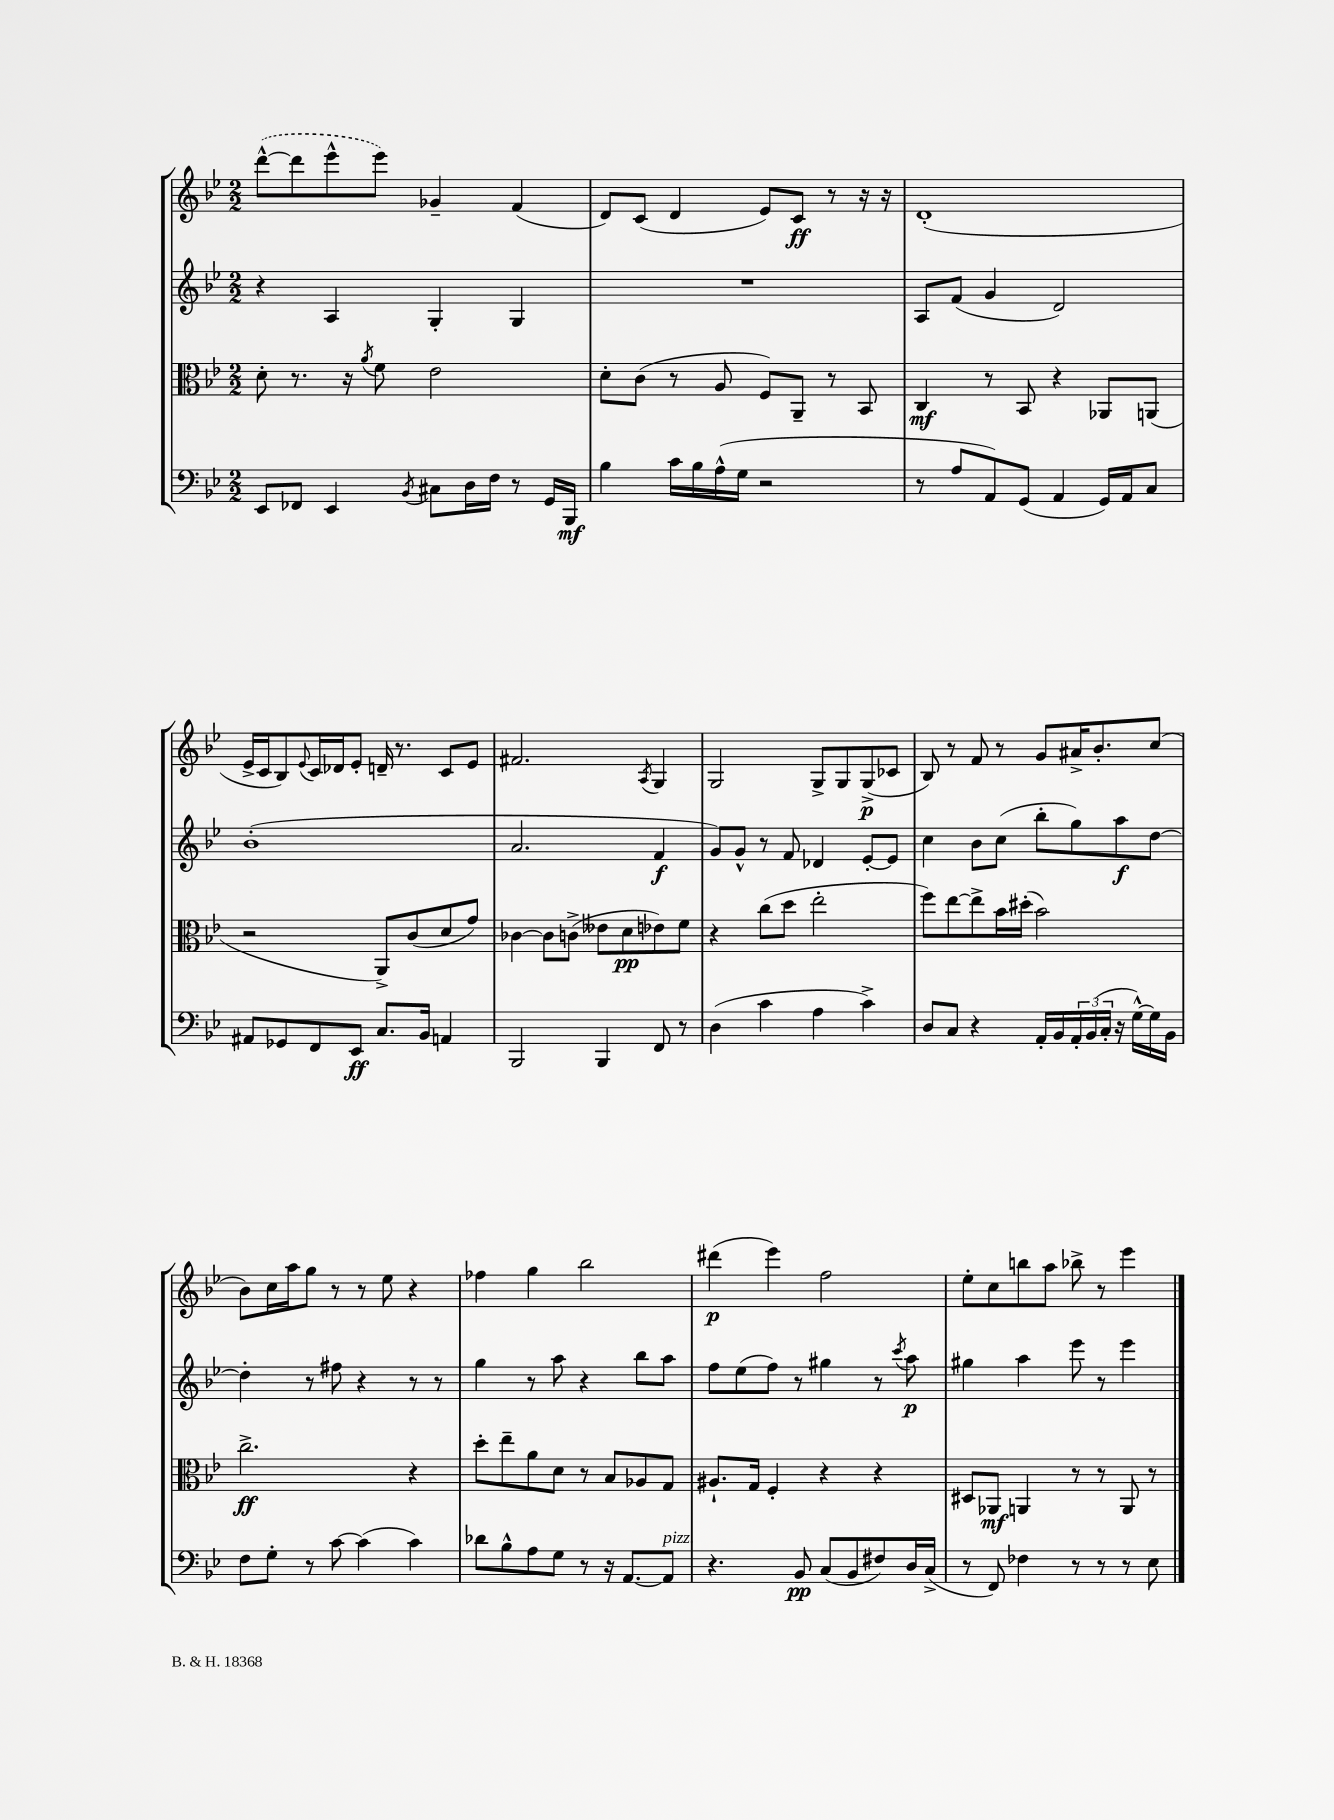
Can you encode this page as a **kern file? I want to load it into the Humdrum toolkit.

**kern	**kern	**kern	**kern
*staff4	*staff3	*staff2	*staff1
*clefF4	*clefC3	*clefG2	*clefG2
*k[b-e-]	*k[b-e-]	*k[b-e-]	*k[b-e-]
*M2/2	*M2/2	*M2/2	*M2/2
8EE-	8d'	4r	([8ddd^^
8FF-	8.r	.	8ddd]
4EE-	.	4A	8eee-^^
.	16r	.	.
.	8qa	.	.
.	8f	.	8eee-)
8qBB-	.	.	.
8C#	2e-	4G'	4g-~
16D	.	.	.
16F	.	.	.
8r	.	4G	(4f
16GG	.	.	.
16BBB-	.	.	.
=	=	=	=
4B-	8d'	1r	8d)
.	(8c	.	(8c
16c	8r	.	4d
16B-	.	.	.
(16A^^	8A	.	.
16G	.	.	.
2r	8F)	.	8e-)
.	8AA~	.	8c
.	8r	.	8r
.	8BB-	.	16r
.	.	.	16r
=	=	=	=
8r	4C	8A	(1d'
8A	.	(8f	.
8AA)	8r	4g	.
(8GG	8BB-	.	.
4AA	4r	2d)	.
16GG)	8AA-	.	.
16AA	.	.	.
8C	(8AA	.	.
=	=	=	=
8AA#	2r	(1b-'	16e-^
.	.	.	16c
8GG-	.	.	8B-)
.	.	.	8qqe-
8FF	.	.	16c
.	.	.	16d-
8EE-	.	.	8e-'
8.C	8AA^)	.	16d~
.	.	.	8.r
.	(8c	.	.
16BB-	.	.	.
4AA	8d	.	8c
.	8g)	.	8e-
=	=	=	=
2BBB-	[4c-	2.a	2.f#
.	8c-]	.	.
.	(8c^	.	.
4BBB-	8e--	.	.
.	8d	.	.
.	.	.	8qA
8FF	8e-)	4f	4G
8r	8f	.	.
=	=	=	=
(4D	4r	8g)	2G
.	.	8g^^	.
4c	(8cc	8r	.
.	8dd	8f	.
4A	2ee-'	4d-	8G^
.	.	.	8G
4c^)	.	[8e-'	(8G^
.	.	8e-]	8c-
=	=	=	=
8D	8ff)	4cc	8B-)
8C	[8ee-	.	8r
4r	8ee-^]	8b-	8f
.	16b-	(8cc	8r
.	(16dd#'	.	.
16AA'	2b-)	8bb-'	8g
16BB-	.	.	.
24AA'	.	8gg)	16a#^
(24BB-	.	.	.
.	.	.	8.b-'
24C'	.	.	.
16r	.	8aa	.
[16G^^)	.	.	.
16G]	.	[8dd	(8cc
16BB-	.	.	.
=	=	=	=
8F	2.cc^	4dd']	8b-)
8G'	.	.	16cc
.	.	.	16aa
8r	.	8r	8gg
[8c	.	8ff#	8r
(4c]	.	4r	8r
.	.	.	8ee-
4c)	4r	8r	4r
.	.	8r	.
=	=	=	=
8d-	8dd'	4gg	4ff-
8B-^^	8ee-~	.	.
8A	8a	8r	4gg
8G	8d	8aa	.
8r	8r	4r	2bb-
16r	8B-	.	.
[8.AA	.	.	.
.	8A-	8bb-	.
8AA]	8G	8aa	.
=	=	=	=
4.r	8.A#`	8ff	(4ddd#
.	.	(8ee-	.
.	16G	.	.
.	4F'	8ff)	4eee-)
8BB-	.	8r	.
(8C	4r	4gg#	2ff
8BB-	.	.	.
8F#)	4r	8r	.
.	.	8qccc	.
16D	.	8aa	.
(16C^	.	.	.
=	=	=	=
8r	8D#	4gg#	8ee-'
8FF)	8AA-	.	8cc
4F-	4AA	4aa	8bb
.	.	.	8aa
8r	8r	8eee-	8bb-^
8r	8r	8r	8r
8r	8AA	4eee-	4eee-
8E-	8r	.	.
==	==	==	==
*-	*-	*-	*-
